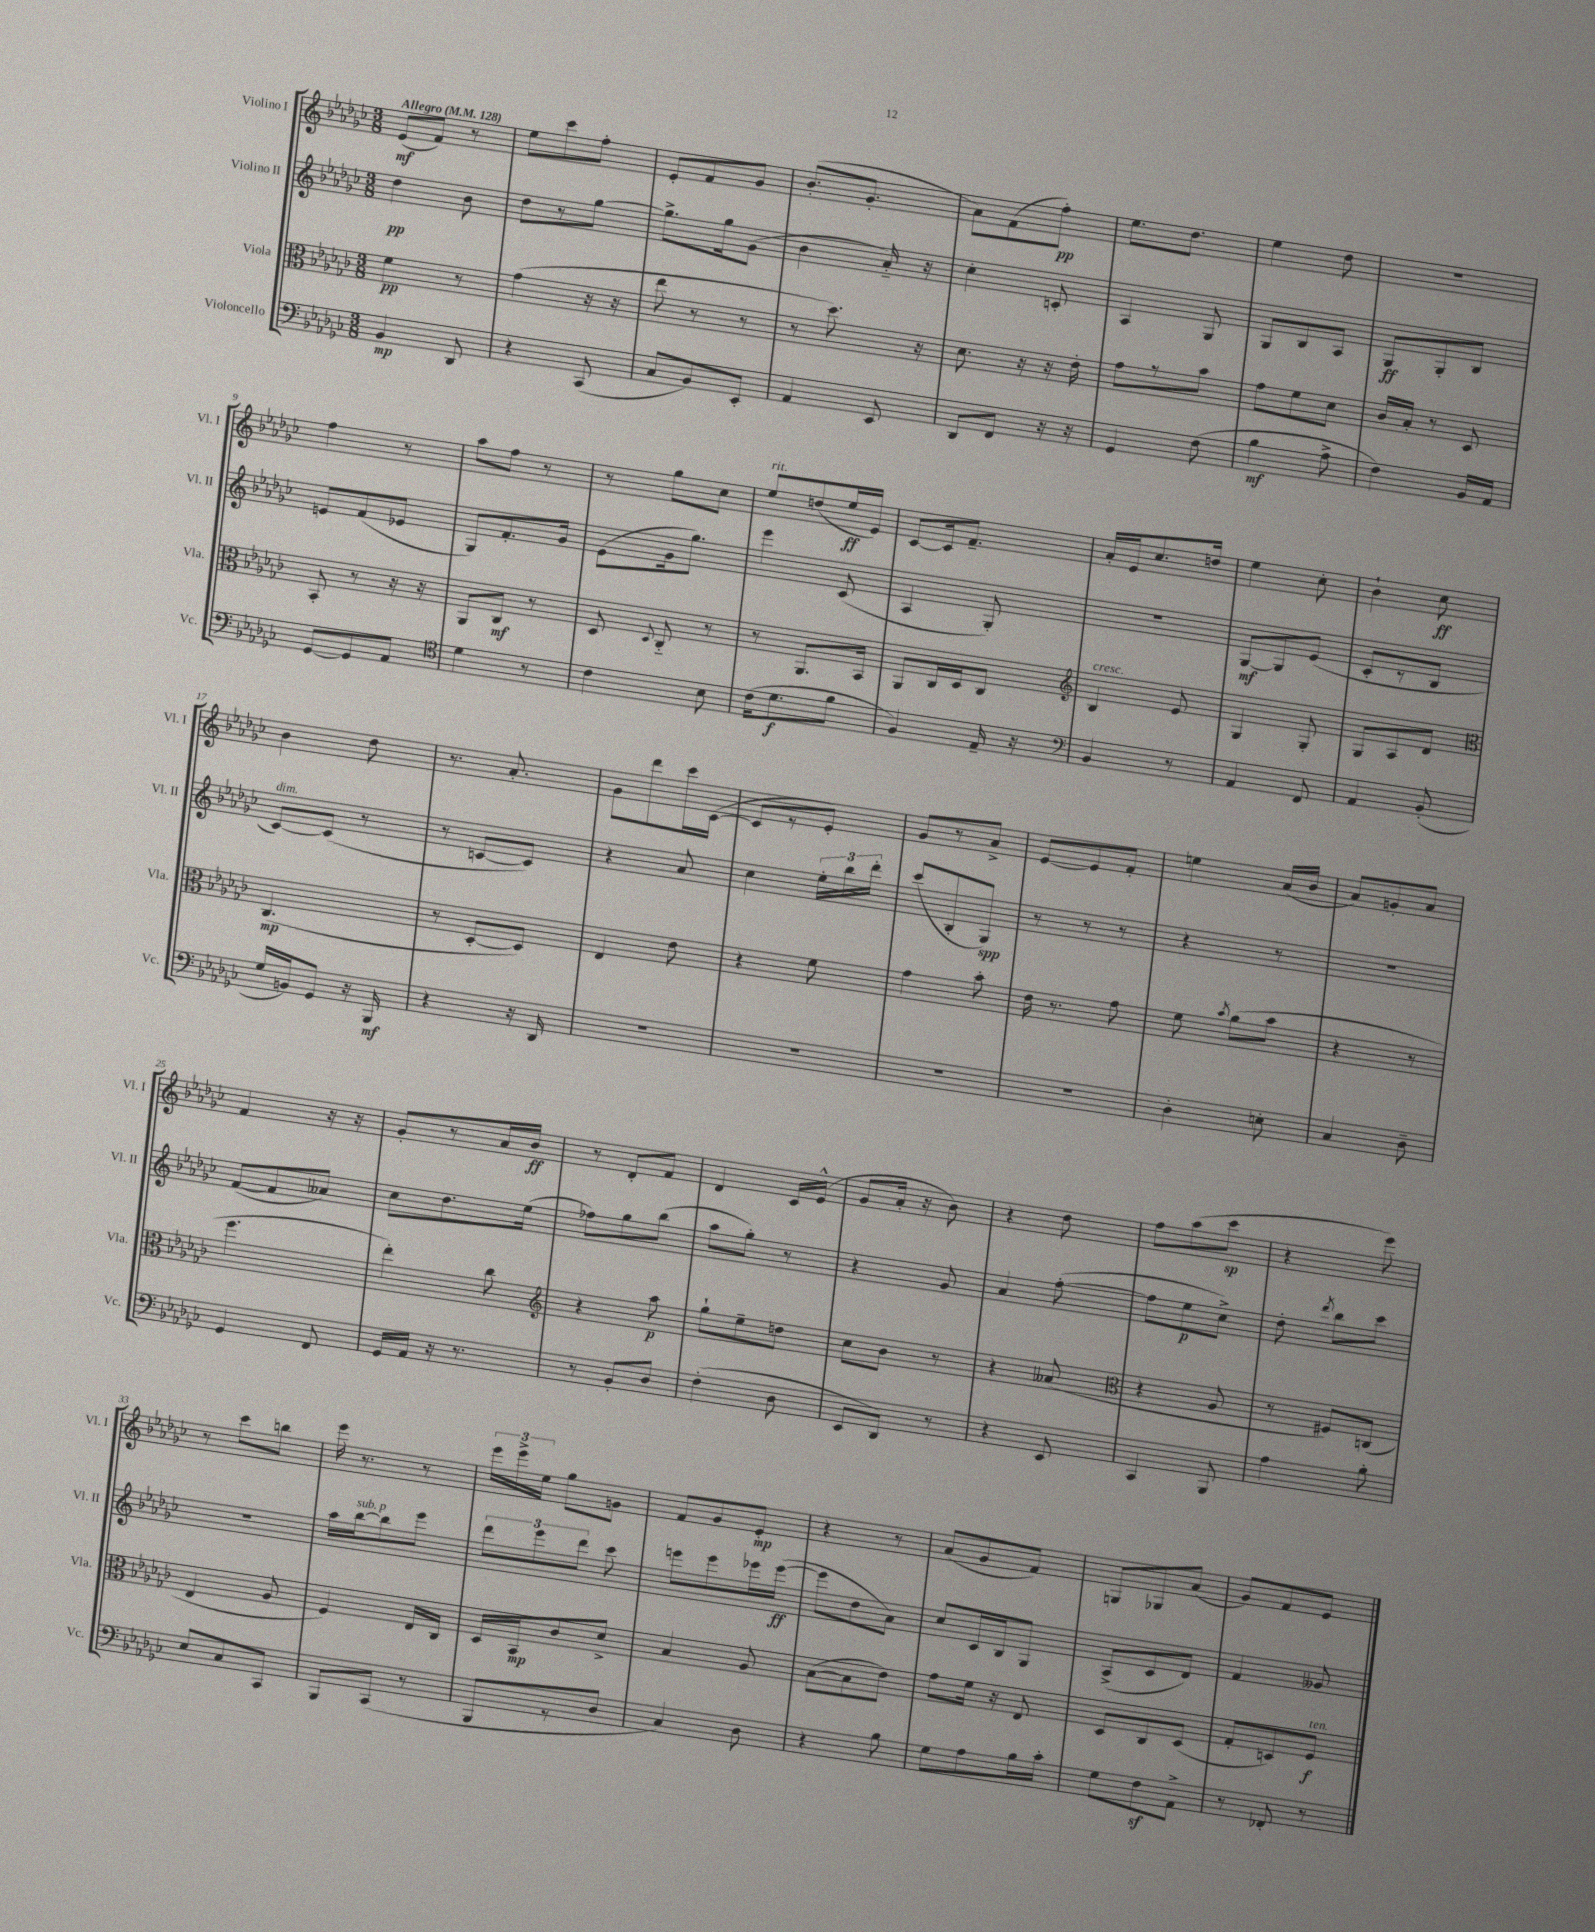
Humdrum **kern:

**kern	**kern	**kern	**kern
*staff4	*staff3	*staff2	*staff1
*clefF4	*clefC3	*clefG2	*clefG2
*k[b-e-a-d-g-c-]	*k[b-e-a-d-g-c-]	*k[b-e-a-d-g-c-]	*k[b-e-a-d-g-c-]
*M3/8	*M3/8	*M3/8	*M3/8
*MM128	*MM128	*MM128	*MM128
4BB-/	4f\	4dd-\	(8e-/L
.	.	.	8f/J)
8DD-/	8r	8b-\	8r
=	=	=	=
4r	(4g-\	8dd-\L	8ee-\L
.	.	8r	8ccc-\
(8CC-/	16r	[8gg-\J	8ff'\J
.	16r	.	.
=	=	=	=
8C-/L	8ee-\	8.gg-^\]L	8e-'/L
8BB-/)	8r	.	8f/
.	.	16gg-\k	.
8EE-'/J	8r	(8g-\J	8g-/J
=	=	=	=
4AA-/	8r	4b-\	(8.b-'/L
.	8.dd-\)	.	.
.	.	.	8.g-'/J
8EE-/	.	16a-'~/)	.
.	16r	16r	.
=	=	=	=
8DD-/L	8.d-\	4cc-'\	8a-\L)
8FF/J	.	.	(8f\
.	16r	.	.
16r	16r	8c'/	8ff'\J)
16r	16e-'\	.	.
=	=	=	=
4GG-/	8g-\L	4A-/	8.ee-\L
.	8r	.	.
.	.	.	8.dd-\J
(8F\	8b-\J	8G-/	.
=	=	=	=
4B-\	8g-\L	8G-/L	4ee-\
.	8f\	8B-/	.
8A-^\	8d-\J	8A-/J	8dd-\
=	=	=	=
4F\)	16c-/LL	8G-/L	4.r
.	16B-'/JJ	.	.
.	8r	8G-'/	.
16BB-/LL	8D-/	8B-/J	.
16AA-/JJ	.	.	.
=	=	=	=
[8GG-/L	8BB-'/	8e/L	4ff\
8GG-/]	8r	(8f/	.
8AA-/J	16r	8e-/J	8r
.	16r	.	.
=	=	=	=
*clefC4	*	*	*
4d-\	8AA-/L	8G-/L)	8aa-\L
.	8C-/J	8.f'/	8ff\J
8r	8r	.	8r
.	.	16g-/Jk	.
=	=	=	=
4c-\	8D-/	(8e-\L	8r
.	8qqD-/	.	.
.	8C-'~/	16g-\k	8gg-\L
.	.	8.gg-\J)	.
8B-\	8r	.	8cc-\J
=	=	=	=
(16c-\LK	8r	4eee-\	8ee-/L
8.d-\	.	.	.
.	8.AA-/L	.	(8dd/
8f\J	.	(8c-/	16ee-/L
.	16BB-/Jk	.	16e-/JJ)
=	=	=	=
4F/)	8AA-/L	4A-/	[8c-/L
.	16C-/L	.	16c-/]k
.	16D-/J	.	8.f~/J
16E-~/	8C-/J	8G-'/)	.
16r	.	.	.
=	=	=	=
*clefF4	*clefG2	*	*
4BB-/	4B-/	4.r	16a-'/LL
.	.	.	16e-/J
.	.	.	8.cc-/
8r	8e-/	.	.
.	.	.	16dd/Jk
=	=	=	=
4AA-/	4G-/	[8G-/L	4ee-\
.	.	8G-/]	.
8FF/	8G-'/	(8e-/J	8cc-'\
=	=	=	=
4AA-/	8G-/L	8c-'/L	4b-`\
.	8A-/	8r	.
(8BB-'/	8d-/J	8B-/J	8cc-\
=	=	=	=
*	*clefC3	*	*
16G-/LL	(4.C-/	[8c-/L)	4b-\
16BB/J)	.	.	.
8GG-/J	.	(8c-/]J	.
16r	.	8r	8dd-\
16BBB-/	.	.	.
=	=	=	=
4r	8r	8r	8.r
.	[8D-'/L	[8c/L	.
.	.	.	8.a-'/
16r	8D-/]J)	8c/]J)	.
16DD-/	.	.	.
=	=	=	=
4.r	4E-/	4r	8g-\L
.	.	.	8ddd-\
.	8e-\	8a-/	16ccc-\L
.	.	.	([16c-\JJ
=	=	=	=
4.r	4r	4cc-\	8c-/]L
.	.	.	8r
.	8f\	24ee-'\LL	8e-'/J)
.	.	24bb-\	.
.	.	24ddd-'\JJ	.
=	=	=	=
4.r	4g-\	(8ccc-/L	8g-/L
.	.	8B-'/	8r
.	8b-'\	8G-/J)	8a-^/J
=	=	=	=
4.r	16e-\	8r	[8e-/L
.	8.r	.	.
.	.	8r	8e-/]
.	8g-\	8r	8f'/J
=	=	=	=
4D-'\	8f\	4r	4ee\
.	8qb-/	.	.
.	(8a-\L	.	.
8E'\	8b-\J	8r	(16a-/LL
.	.	.	16b-/JJ
=	=	=	=
4C-/	4r	4.r	8a-/L)
.	.	.	8g'/
8D-~\	8r	.	8a-/J
=	=	=	=
4GG-/	4.ff\	([8f/L	4f/
.	.	8f/]	.
8FF/	.	8a--/J)	16r
.	.	.	16r
=	=	=	=
16GG-/LL	4ee-'\)	8cc-\L	8g-'/L
16AA-/JJ	.	.	.
16r	.	8.dd-\	8r
8.r	.	.	.
.	8cc-\	.	16a-/L
.	.	(16ee-\Jk	16b-/JJ
=	=	=	=
*	*clefG2	*	*
8r	4r	8ff-\L)	8r
8BB-'/L	.	8gg-\	8d-'/L
8D-/J	8aa-\	(8bb-\J	8f/J
=	=	=	=
(4F'\	8gg-`\L	8aa-\L	4d-/
.	8ee-~\	8gg-'\J)	.
8D-\	8dd\J	8r	16c-/LL
.	.	.	(16e-^^/JJ
=	=	=	=
8EE-/L	8cc-\L	4r	8g-/L
8DD-/J)	8b-\J	.	16a-'/Jk
.	.	.	16r
8r	8r	8g-/	8b-\)
=	=	=	=
4r	4r	4a-/	4r
8EE-/	(8a--/	([8ff'\	8dd-\
=	=	=	=
*	*clefC3	*	*
4CC-/	4r	8ff\]L	8ff\L
.	.	8ee-\	(8aa-\
8BBB-/	8A-/	8cc-^\J)	8ccc-\J
=	=	=	=
4A-\	8r	8dd-'\	4r
.	.	8qddd-/	.
.	8F#/L)	8bb-\L	.
8B-'\	(8C/J	8ccc-\J	8eee-\)
=	=	=	=
8E-/L	4E-/	4.r	8r
8C-/	.	.	8ccc-\L
8CC-/J	8A-/	.	8bb\J
=	=	=	=
8BBB-/L	4F/)	16aa-\LL	16eee-\
.	.	[16bb-\J	8.r
(8CC-/J	.	8bb-\]	.
8r	16E-/LL	8eee-\J	8r
.	16C-/JJ	.	.
=	=	=	=
8BBB-/L	16D-/LL	12ddd-\L	24eee-\LL
.	.	.	24eee-^\
.	16BB-/J	.	.
.	.	12eee-\	24ee-\JJ
8r	8c-/	.	8gg-\L
.	.	12ddd-\J	.
8D-/J	8d-^/J	8ccc-\	8g\J
=	=	=	=
4C-/)	4B-/	8eee\L	8f/L
.	.	8eee\	8g-/
8D-\	8A-/	16eee-\L	8e-'/J
.	.	([16eee-\JJ	.
=	=	=	=
4r	([8B-\L	8eee-\]L	4r
.	8B-\]	8dd-\	.
8B-\	8e-\J)	8a-\J)	8r
=	=	=	=
8G-\L	8g-\L	8cc-/L	(8a-/L
8A-\	16f\Jk	16c-/L	8g-/
.	16r	16B-/J	.
16B-\L	8E-/	8G-/J	8f/J)
16c-'\JJ	.	.	.
=	=	=	=
8G-\L	8D-/L	(8A-^/L	8G/L
8F\	8C-/	8c-/	8G-/
8AA-^\J	(8D-/J	8d-/J)	(8a-/J
=	=	=	=
8r	8G-'/L	4f/	8g-/L)
8FF-'/	8D/)	.	8f/
8r	8F/J	8g--/	8e-/J
==	==	==	==
*-	*-	*-	*-
